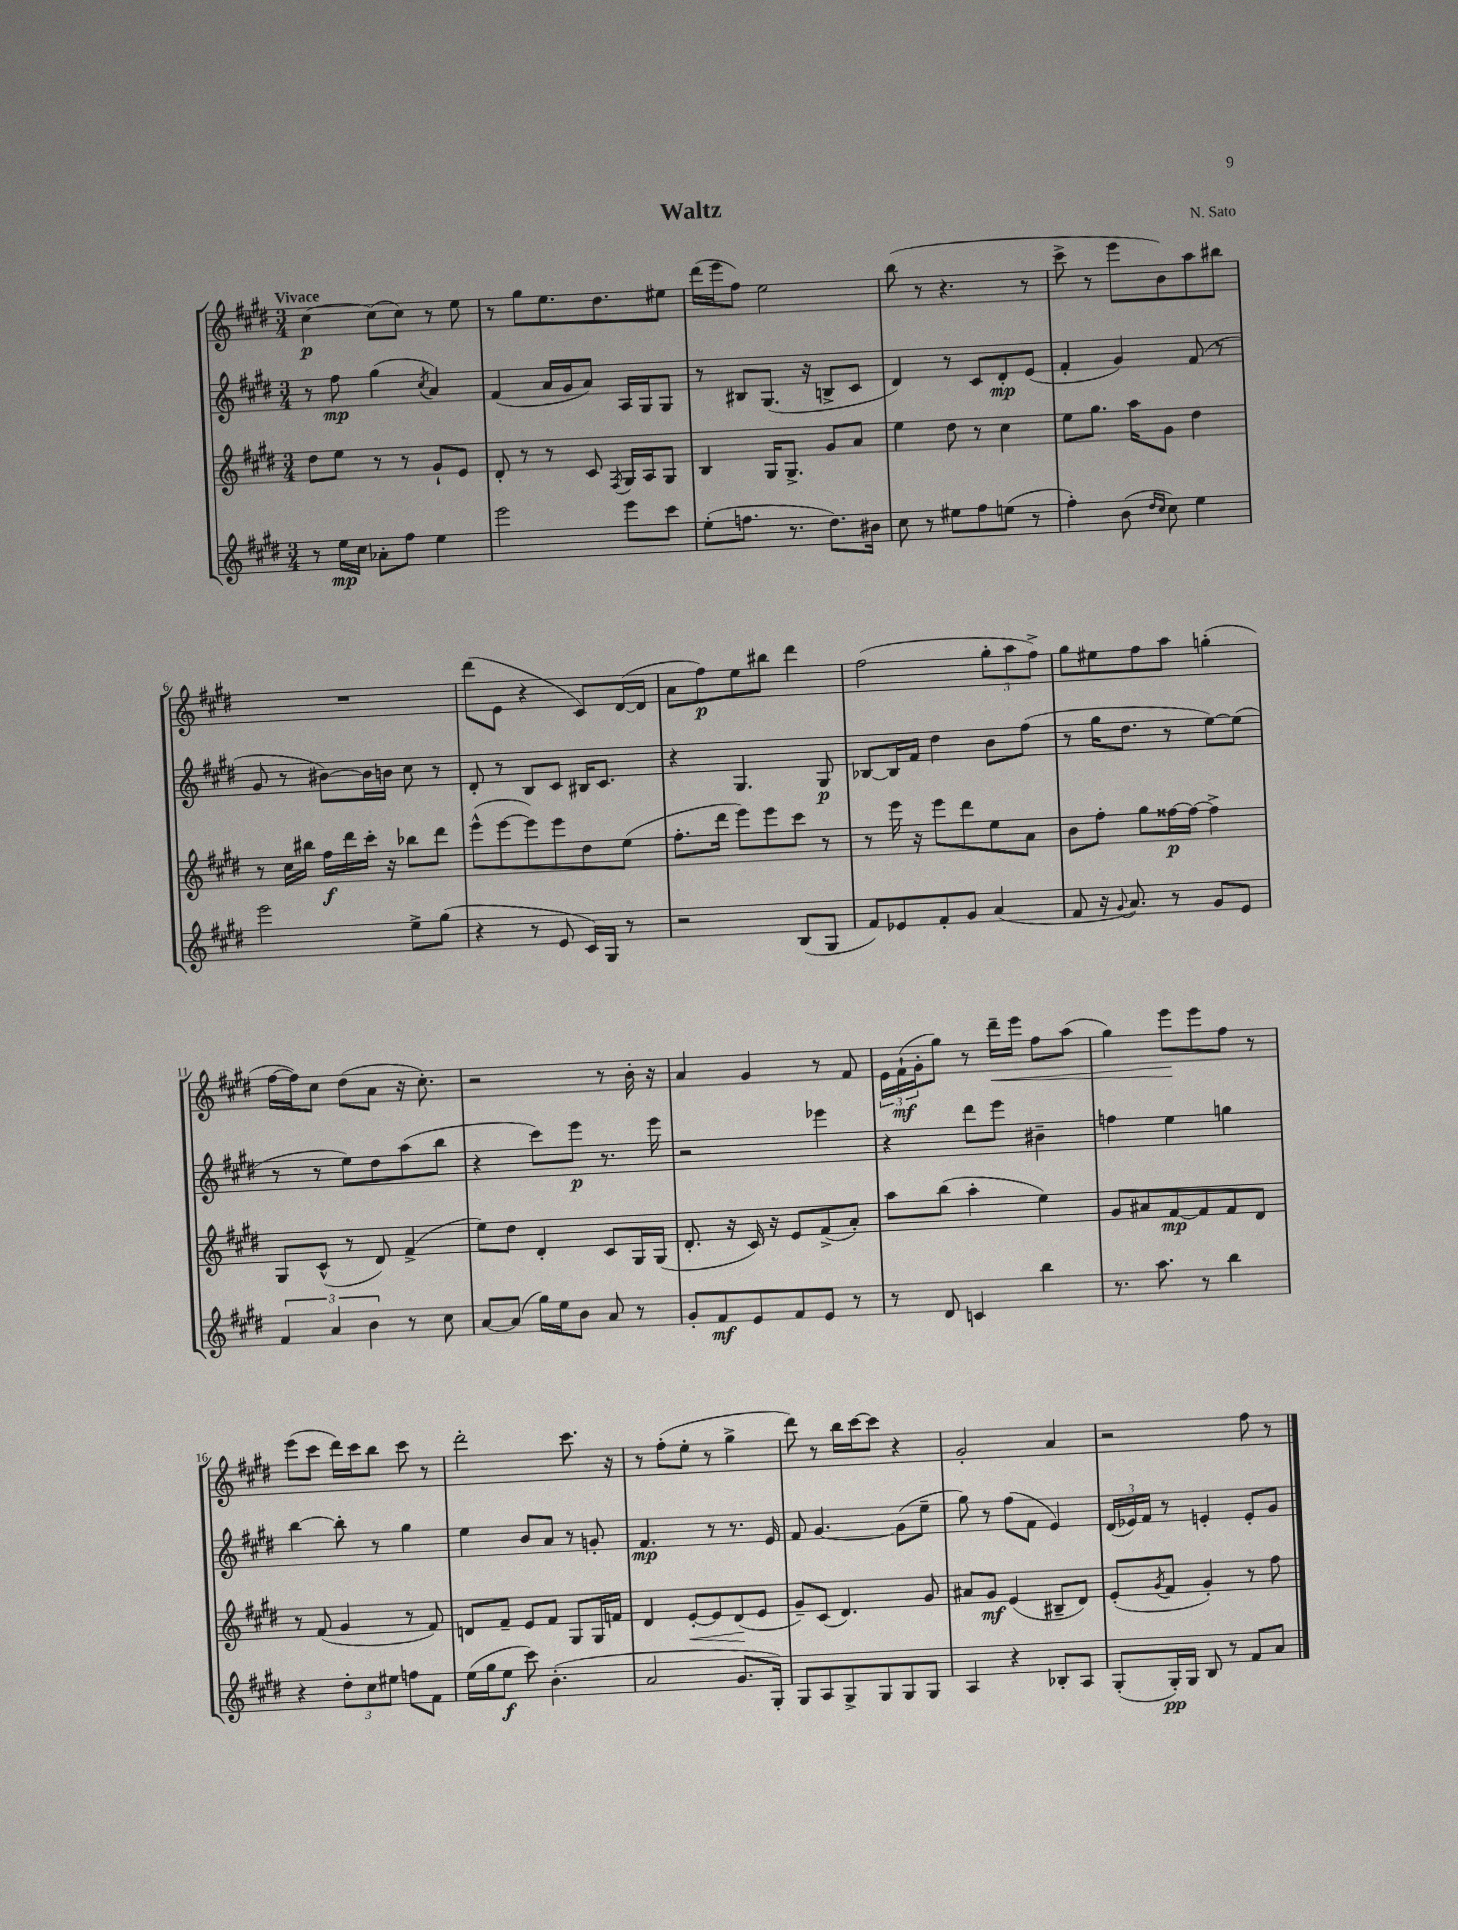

**kern	**kern	**kern	**kern
*staff4	*staff3	*staff2	*staff1
*clefG2	*clefG2	*clefG2	*clefG2
*k[f#c#g#d#]	*k[f#c#g#d#]	*k[f#c#g#d#]	*k[f#c#g#d#]
*M3/4	*M3/4	*M3/4	*M3/4
8r	8dd#	8r	[4cc#
16ee	8ee	8ff#	.
16cc#	.	.	.
8a-'	8r	(4gg#	(8cc#]
8ff#	8r	.	8cc#)
.	.	8qcc#	.
4ee	8g#`	4a)	8r
.	8e	.	8ee
=	=	=	=
2eee	8d#'	(4f#	8r
.	8r	.	8gg#
.	8r	16a	8.ee
.	.	16g#	.
.	8c#	8a)	.
.	.	.	8.dd#
.	8qF#	.	.
8eee	16G#	16A	.
.	16A	16G#	.
8ccc#	8G#	8G#	8ee#
=	=	=	=
(8ee'	4B	8r	(16ddd#
.	.	.	16eee
8.ff	.	8B#	8ff#)
.	16G#	(8.G#	2ee
8.r	8.G#^	.	.
.	.	16r	.
8.dd#)	8g#	8B^	.
.	8a	8c#	.
16b#	.	.	.
=	=	=	=
8cc#	4ee	4d#)	(8bb
8r	.	.	8r
8ee#	8dd#	8r	4.r
8ff#	8r	8c#	.
(8ee	4cc#	8d#'	.
8r	.	(8e	8r
=	=	=	=
4ff#')	8ee	4f#'	8ccc#^
.	8.gg#	.	8r
(8b	.	4g#)	8eee
.	16aa	.	.
16qqdd#	.	.	.
16qqcc#	.	.	.
8cc#)	8g#	.	8b)
4ee	4dd#	(8f#	8aa
.	.	8r	8bb#
=	=	=	=
2eee	8r	8g#	2.r
.	16cc#	8r	.
.	16bb#	.	.
.	16ff#	[8b#)	.
.	16ddd#	.	.
.	16ccc#'	16b#]	.
.	16r	16b	.
8ee^	8bb-	8cc#	.
(8gg#	8ddd#	8r	.
=	=	=	=
4r	(8eee^^	8d#'	(8ddd#
.	[8eee	8r	8e
8r	8eee])	8B	4r
8e	8eee	8c#	.
16c#)	8dd#	16B#	8c#)
16G#	.	8.c#	.
8r	(8ee	.	([16d#
.	.	.	16d#]
=	=	=	=
2r	8.ff#'	4r	8a
.	.	.	8ff#)
.	16ddd#	.	.
.	8eee)	4.G#	8ee
.	8eee	.	8bb#
(8B	8ccc#	.	4ddd#
8G#	8r	8G#	.
=	=	=	=
8f#)	8r	[8B-	(2ff#
8e-	16eee	16B-]	.
.	16r	16f#	.
8f#'	8eee	4dd#	.
8g#	8ddd#	.	.
(4a	8ee	8b	12gg#'
.	.	.	12aa
.	8a	(8ff#	.
.	.	.	12ff#^)
=	=	=	=
8f#	8b	8r	8gg#
16r	8ff#'	16gg#	8ee#
8qqg#	.	.	.
8.a)	.	8.dd#	.
.	8gg#	.	8ff#
8r	[16ff##	8r	8aa
.	16ff##_	.	.
8g#	4ff##^]	[8ee)	(4gg'
8e	.	(8ee]	.
=	=	=	=
6f#	8G#	8r	[16ff#
.	.	.	16ff#])
.	(8c#^^	8r	8cc#
6a	.	.	.
.	8r	8ee)	(8dd#
6b	.	.	.
.	8d#)	8dd#	8a
8r	(4f#^	(8aa	16r
.	.	.	8.cc#')
8cc#	.	8bb	.
=	=	=	=
[8a	8ee)	4r	2r
(8a]	8dd#	.	.
16gg#)	4d#'	8ccc#)	.
16ee	.	.	.
8b	.	8eee	.
8a	8c#	8.r	8r
8r	16G#	.	16b'
.	(16G#	16eee	16r
=	=	=	=
8g#'	8.d#'	2r	4a
8f#	.	.	.
.	16r	.	.
8e	16c#)	.	4g#
.	16r	.	.
8f#	8e	.	.
8e	(8f#^	4eee-	8r
8r	8a')	.	8f#
=	=	=	=
8r	8aa	4r	24e
.	.	.	(24f#`
.	.	.	24g#'
8d#	(8bb	.	8gg#)
4c	4aa'	8ddd#	8r
.	.	8eee	16ddd#~
.	.	.	16eee
4bb	4ee)	4b#~	8ff#
.	.	.	(8aa
=	=	=	=
8.r	8g#	4ff	4gg#)
.	8a#	.	.
8.aa	.	.	.
.	[8f#	4ee	8eee
8r	8f#]	.	8eee
4bb	8f#	4gg	8ff#
.	8d#	.	8r
=	=	=	=
4r	8r	[4bb	(8eee
.	(8f#	.	8ccc#
12dd#'	4g#	8bb']	16ddd#)
.	.	.	16ccc#
12cc#	.	.	.
.	.	8r	8bb
12ee#	.	.	.
8ff	8r	4gg#	8ccc#
8f#	8f#)	.	8r
=	=	=	=
(16ee	8d	4ee	2ddd#'
16gg#	.	.	.
8ee	8f#~	.	.
8ccc#)	8e	8b	.
(4.b'	8f#	8a	.
.	8G#	8r	8.ccc#
.	16G#	8g'	.
.	16f	.	16r
=	=	=	=
2a	4d#	4.f#	8r
.	.	.	(8ff#'
.	[8e'	.	8ee'
.	8e]	8r	8r
8.g#	(8d#	8.r	4gg#^
.	8e	.	.
16G#')	.	16e	.
=	=	=	=
8G#	8g#~)	8f#	8ddd#)
8A	(8c#	[4.g#	8r
8G#^	4.d#)	.	16bb
.	.	.	[16ccc#
8G#	.	.	8ccc#]
8G#	.	(8g#]	4r
8G#	8g#	8ee~	.
=	=	=	=
4A	8a#	8gg#)	2g#'
.	8g#	8r	.
4r	(4e	(8ff#	.
.	.	8f#	.
8B-'	8B#~	4e)	4a
8A	8d#)	.	.
=	=	=	=
(8G#'	(8e'	(24d#	2r
.	.	24e-)	.
.	.	24f#	.
.	8qg#	.	.
16G#')	8f#	8r	.
16G#	.	.	.
8B	4g#')	4e'	.
8r	.	.	.
8f#	8r	8e'	8ff#
8a	8ff#	8g#	8r
==	==	==	==
*-	*-	*-	*-
